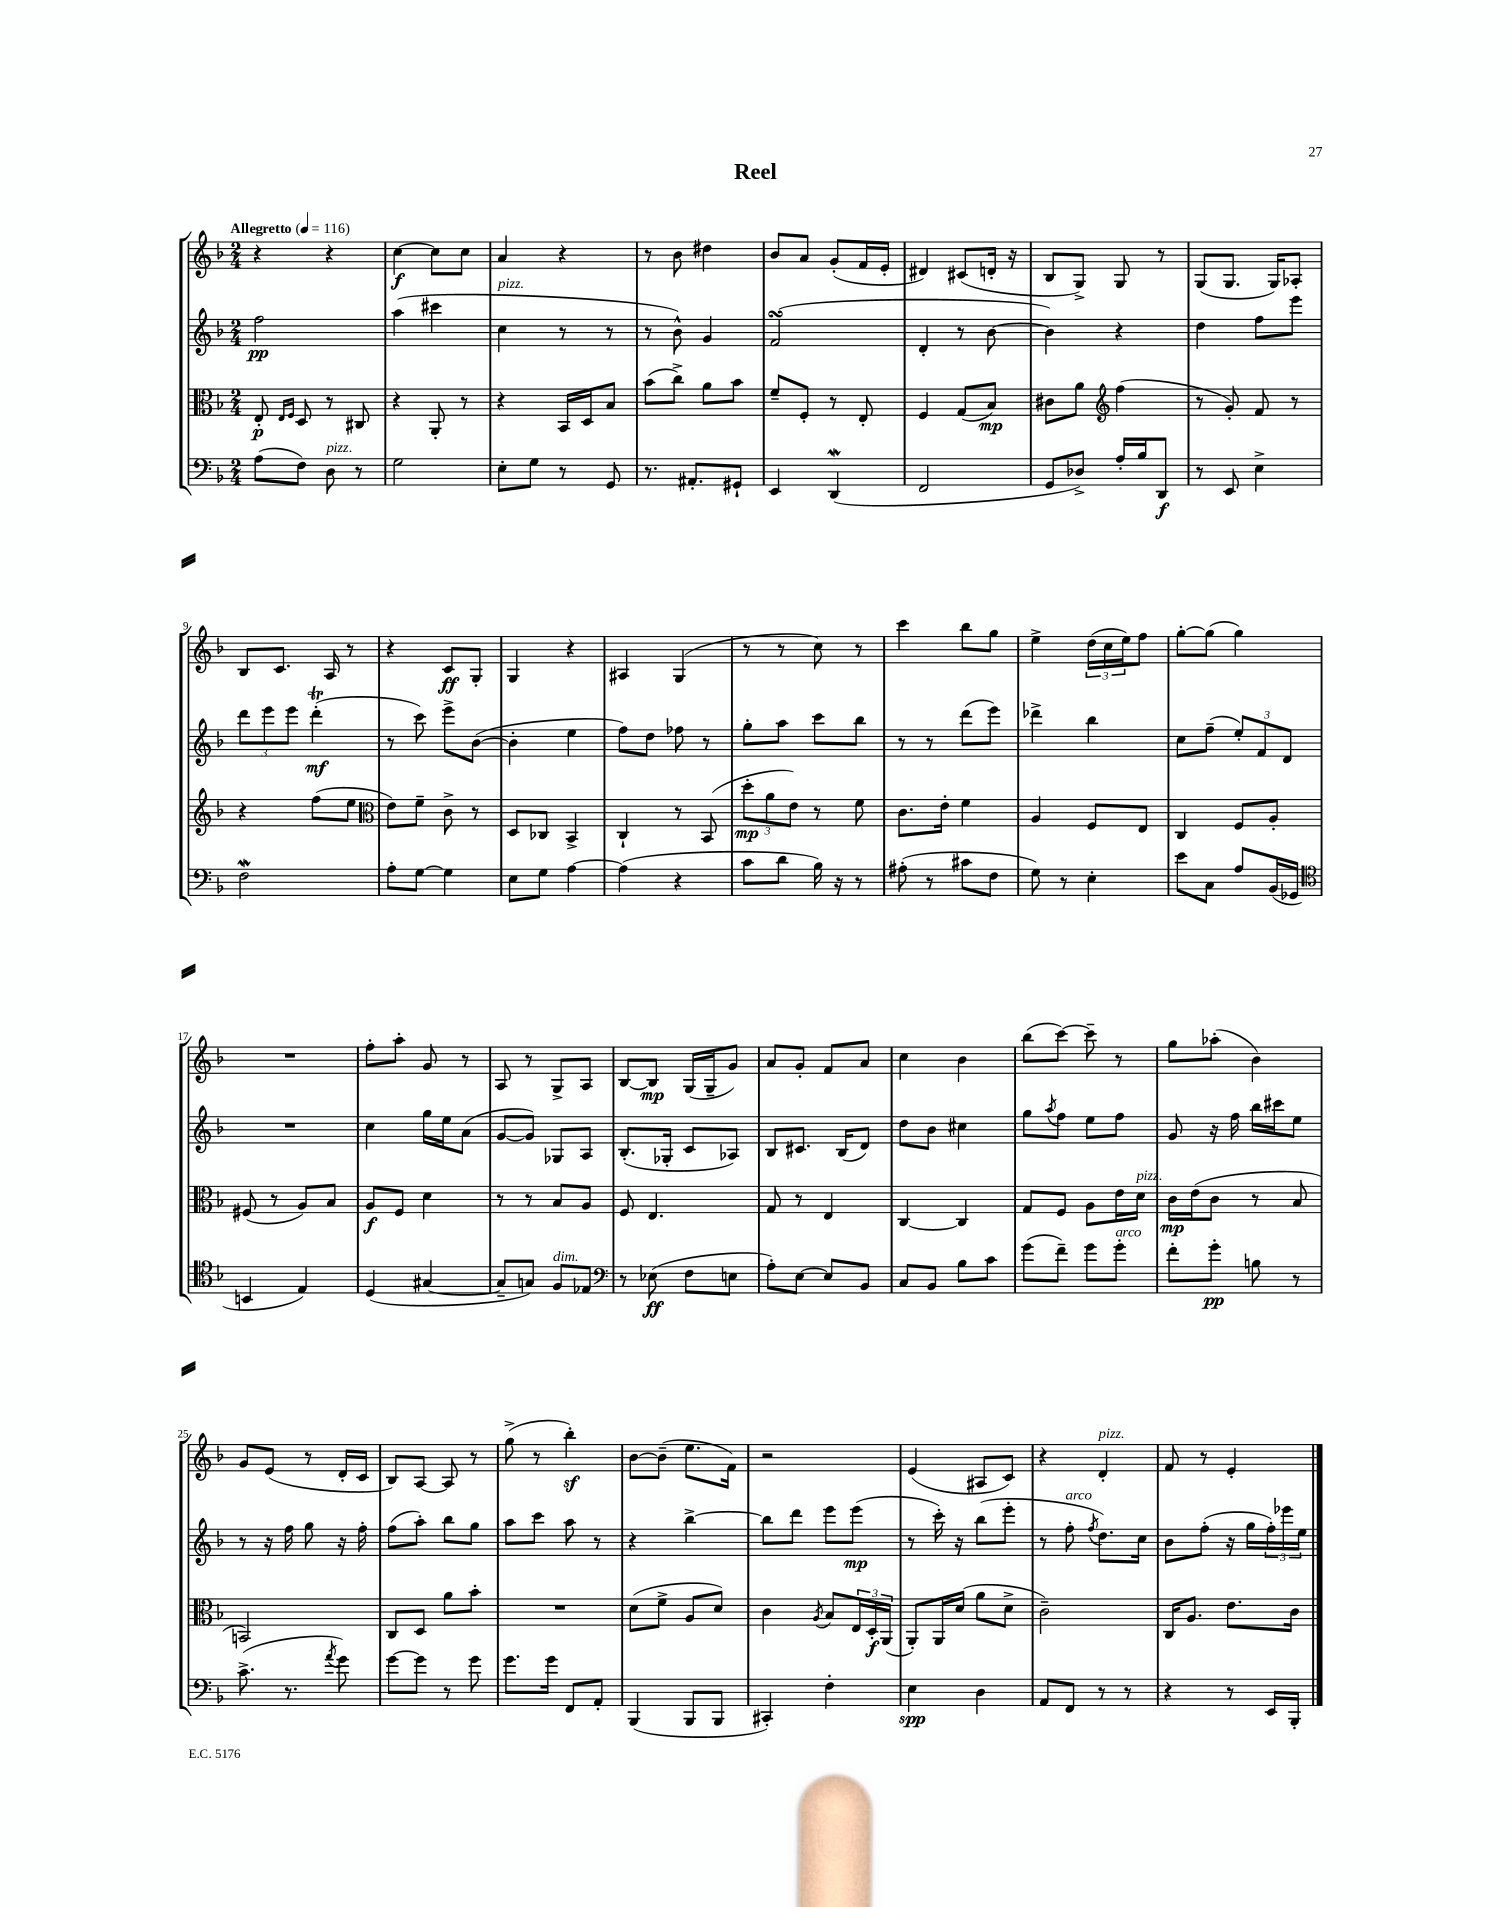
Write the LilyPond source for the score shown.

\header { title = "Reel" }
<<
\new StaffGroup <<
\new Staff = "s0" {
    \clef treble \key f \major \numericTimeSignature \time 2/4 \tempo "Allegretto" 4 = 116
    r4 r4 |
    c''4~\f c''8 c''8 |
    a'4 r4 |
    r8 bes'8 dis''4 |
    bes'8 a'8 g'8-.( f'16 e'16-. |
    dis'4) cis'8( d'16-. r16 |
    bes8 g8->) g8 r8 |
    g8( g8. g16) aes8-. |
    bes8 c'8. a16 r8 |
    r4 c'8\ff g8-. |
    g4 r4 |
    ais4 g4( |
    r8 r8 c''8) r8 |
    c'''4 bes''8 g''8 |
    e''4-> \tuplet 3/2 { d''16( c''16 e''16) } f''8 |
    g''8~-. g''8( g''4) |
    R2 |
    f''8-. a''8-. g'8 r8 |
    a8 r8 g8-> a8 |
    bes8~ bes8\mp g16( g16-- g'8) |
    a'8 g'8-. f'8 a'8 |
    c''4 bes'4 |
    bes''8( c'''8~) c'''8-- r8 |
    g''8 aes''8-.( bes'4) |
    g'8 e'8( r8 d'16-. c'16 |
    bes8) a8~ a8 r8 |
    g''8->( r8 bes''4-.\sf) |
    bes'8~ bes'8--( e''8. f'16) |
    r2 |
    e'4( ais8 c'8) |
    r4 d'4-.^\markup { \italic "pizz." } |
    f'8 r8 e'4-. \bar "|." |
}
\new Staff = "s1" {
    \clef treble \key f \major \numericTimeSignature \time 2/4
    f''2\pp |
    a''4( cis'''4 |
    c''4^\markup { \italic "pizz." } r8 r8 |
    r8 bes'8-^) g'4 |
    f'2\turn( |
    d'4-. r8 bes'8~ |
    bes'4) r4 |
    d''4 f''8 e'''8 |
    \tuplet 3/2 { d'''8 e'''8 e'''8 } d'''4-.\trill\mf( |
    r8 c'''8) e'''8-> bes'8~( |
    bes'4-. e''4 |
    f''8) d''8 fes''8 r8 |
    g''8-. a''8 c'''8 bes''8 |
    r8 r8 d'''8( e'''8) |
    des'''4-> bes''4 |
    c''8 f''8--( \tuplet 3/2 { e''8-.) f'8 d'8 } |
    R2 |
    c''4 g''16 e''16 a'8( |
    g'8~ g'8) ges8 a8 |
    bes8.-.( ges16-. c'8 aes8) |
    bes8 cis'8. bes16( d'8) |
    d''8 bes'8 cis''4 |
    g''8 \acciaccatura { a''8 } f''8 e''8 f''8 |
    g'8 r16 f''16 bes''16 cis'''16 e''8 |
    r8 r16 f''16 g''8 r16 f''16-. |
    f''8( a''8-.) bes''8 g''8 |
    a''8 c'''8 a''8 r8 |
    r4 bes''4~-> |
    bes''8 d'''8 e'''8 e'''8\mp( |
    r8 c'''16-.) r16 bes''8( e'''8-. |
    r8 f''8-.^\markup { \italic "arco" } \acciaccatura { f''8 } d''8.) c''16 |
    bes'8 f''8-.( r16 g''16 \tuplet 3/2 { f''16-.) ees'''16 e''16 } \bar "|." |
}
\new Staff = "s2" {
    \clef alto \key f \major \numericTimeSignature \time 2/4
    e8-.\p \grace { e16 f16 } d8 r8 cis8 |
    r4 a,8-. r8 |
    r4 bes,16 d16 bes8 |
    bes'8( c''8->) a'8 bes'8 |
    f'8-- f8-. r8 e8-. |
    f4 g8( bes8\mp) |
    cis'8 a'8 \clef treble f''4( |
    r8 g'8-.) f'8 r8 |
    r4 f''8( e''8 |
    \clef alto e'8) f'8-- c'8-> r8 |
    d8 ces8 bes,4-> |
    c4-! r8 bes,8( |
    \tuplet 3/2 { d''8-.\mp a'8 e'8) } r8 f'8 |
    c'8. e'16-. f'4 |
    a4 f8 e8 |
    c4 f8 a8-. |
    fis8( r8 a8) bes8 |
    a8\f f8 d'4 |
    r8 r8 bes8 a8 |
    f8 e4. |
    g8 r8 e4 |
    c4~ c4 |
    g8 f8 a8 e'16 d'16^\markup { \italic "pizz." } |
    c'16\mp e'16( c'8 r8 bes8 |
    b,2) |
    c8 d8 a'8 bes'8-. |
    R2 |
    d'8( f'8-> a8 d'8) |
    c'4 \acciaccatura { a8 } bes8 \tuplet 3/2 { e16 d16-.\f a,16( } |
    a,8-.) a,16 d'16( a'8 d'8-> |
    c'2--) |
    c16 a8. e'8. c'16 \bar "|." |
}
\new Staff = "s3" {
    \clef bass \key f \major \numericTimeSignature \time 2/4
    a8( f8) d8^\markup { \italic "pizz." } r8 |
    g2 |
    e8-. g8 r8 g,8 |
    r8. ais,8.-. gis,8-! |
    e,4 d,4\mordent( |
    f,2 |
    g,8 des8->) a16-. bes16 d,8\f |
    r8 e,8 e4-> |
    f2\mordent |
    a8-. g8~ g4 |
    e8 g8 a4~ |
    a4( r4 |
    c'8 d'8 bes16) r16 r8 |
    ais8-.( r8 cis'8 f8 |
    g8) r8 e4-. |
    e'8 c8 a8 bes,16( ges,16 |
    \clef tenor b,4 e4) |
    d4( gis4~ |
    gis8-- g8) f8^\markup { \italic "dim." } ees8 |
    \clef bass r8 ees8\ff( f8 e8 |
    a8-.) e8~ e8 bes,8 |
    c8 bes,8 bes8 c'8 |
    g'8( f'8--) g'8 g'8-.^\markup { \italic "arco" } |
    f'8-. g'8-.\pp b8 r8 |
    c'8.->( r8. \acciaccatura { a'8 } g'8) |
    g'8~ g'8 r8 g'8 |
    g'8. g'16 f,8 a,8-. |
    bes,,4( bes,,8 bes,,8 |
    cis,4-.) f4-. |
    e4\spp d4 |
    a,8 f,8 r8 r8 |
    r4 r8 e,16 bes,,16-. \bar "|." |
}
>>
>>
